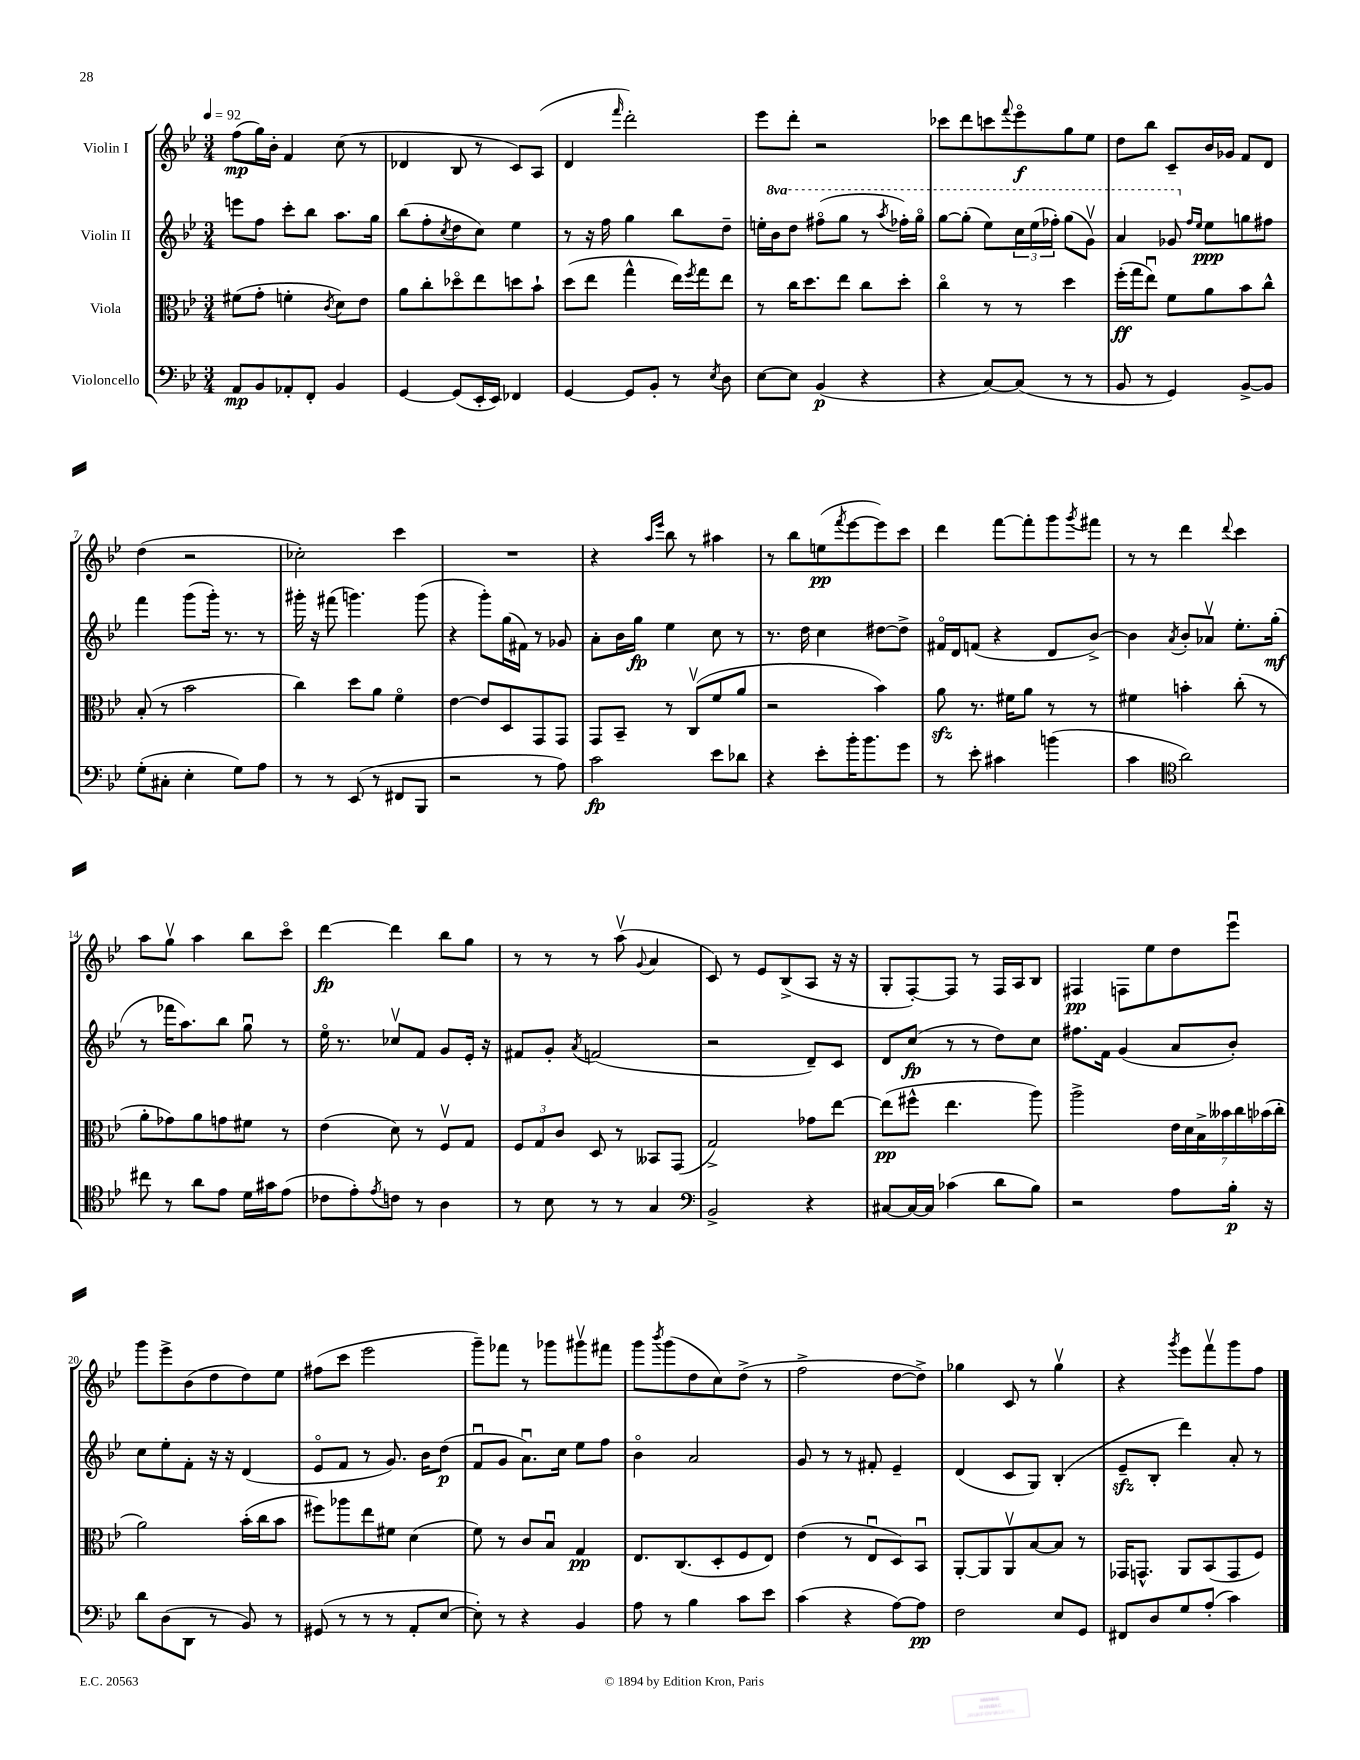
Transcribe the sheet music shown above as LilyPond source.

<<
\new StaffGroup <<
\new Staff = "s0" \with { instrumentName = "Violin I" } {
    \clef treble \key bes \major \numericTimeSignature \time 3/4 \tempo 4 = 92
    f''8\mp( g''16) bes'16-. f'4 c''8( r8 |
    des'4 bes8 r8 c'8) a8( |
    d'4 \grace { f'''16 } d'''2-.) |
    ees'''8 d'''8-. r2 |
    ces'''8 d'''8 c'''8 \appoggiatura { f'''8 } ees'''8\flageolet\f g''8 ees''8 |
    d''8 bes''8 c'8-- bes'16 ges'16 f'8 d'8 |
    d''4( r2 |
    ces''2-.) c'''4 |
    R2. |
    r4 \grace { a''16 ees'''16 } bes''8 r8 ais''4 |
    r8 bes''8 e''8\pp( \acciaccatura { f'''8 } ees'''8~ ees'''8) c'''8 |
    d'''4 f'''8~ f'''8-. g'''8 \acciaccatura { g'''8 } fis'''8 |
    r8 r8 d'''4 \appoggiatura { d'''8 } c'''4 |
    a''8 g''8\upbow a''4 bes''8 c'''8\flageolet |
    d'''4~\fp d'''4 bes''8 g''8 |
    r8 r8 r8 a''8\upbow( \appoggiatura { g'8 } a'4 |
    c'8) r8 ees'8 bes8->( a8 r16 r16 |
    g8-. f8~-.) f8 r8 f16 a16 bes8 |
    fis4\pp f8 ees''8 d''8 ees'''8\downbow |
    g'''8 ees'''8-> bes'8( d''8 d''8) ees''8 |
    fis''8( c'''8 ees'''2 |
    g'''8--) fes'''8 r8 ges'''8 gis'''8\upbow fis'''8 |
    g'''8 \acciaccatura { bes'''8 } g'''8( d''8 c''8) d''8->( r8 |
    f''2-> d''8~ d''8->) |
    ges''4 c'8 r8 ges''4\upbow |
    r4 \acciaccatura { g'''8 } ees'''8 f'''8\upbow g'''8 f''8 \bar "|." |
}
\new Staff = "s1" \with { instrumentName = "Violin II" } {
    \clef treble \key bes \major \numericTimeSignature \time 3/4 \set Staff.ottavationMarkups = #ottavation-simple-ordinals
    e'''8 f''8 c'''8-. bes''8 a''8. g''16 |
    bes''8( f''8-. \acciaccatura { c''8 } d''8 c''8) ees''4 |
    r8 r16 f''16 g''4 bes''8 d''8-- |
    e''16-. \ottava #1 bes''16 d'''8 fis'''8\flageolet( g'''8 r8 \acciaccatura { a'''8 } fes'''16-.) g'''16\flageolet |
    g'''8~ g'''8-.( ees'''8) \tuplet 3/2 { c'''16 ees'''16( fes'''16-.) } g'''8( g''8\upbow) |
    a''4 ges''8 \ottava #0 \grace { f''16 ees''16 } ees''8\ppp g''8 fis''8 |
    f'''4 g'''8( g'''16-.) r8. r8 |
    gis'''16-. r16 fis'''8( g'''4.) g'''8( |
    r4 g'''8-.) g''16( fis'16) r8 ges'8 |
    a'8-. bes'16 g''16\fp ees''4 c''8 r8 |
    r8. d''16 c''4 dis''8~ dis''8-> |
    fis'16\flageolet d'16 f'8( r4 d'8 bes'8~->) |
    bes'4 \acciaccatura { a'8 } bes'8-. aes'8\upbow ees''8.-. g''16-.\mf( |
    r8 fes'''16 a''8.) bes''8 g''8\downbow r8 |
    ees''16\flageolet r8. ces''8\upbow f'8 g'8 ees'16-. r16 |
    fis'8 g'8-. \acciaccatura { a'8 } f'2( |
    r2 d'8--) c'8 |
    d'8 c''8\fp( r8 r8 d''8) c''8 |
    fis''8. f'16 g'4( a'8 bes'8-.) |
    c''8 ees''8-. f'8-. r16 r16 d'4( |
    ees'8\flageolet f'8 r8 g'8.) bes'16 d''8\p( |
    f'8\downbow g'8 a'8.\downbow) c''16 ees''8 f''8 |
    bes'4\flageolet a'2 |
    g'8 r8 r8 fis'8-. ees'4-- |
    d'4( c'8 g8) bes4-.( |
    ees'8--\sfz bes8-. d'''4) a'8-. r8 \bar "|." |
}
\new Staff = "s2" \with { instrumentName = "Viola" } {
    \clef alto \key bes \major \numericTimeSignature \time 3/4
    fis'8( g'8-. f'4-. \acciaccatura { c'8 } d'8) ees'8 |
    a'8 c''8-. des''8\flageolet ees''8 d''8 bes'8-! |
    d''8( ees''8 g''4-^ ees''16) \acciaccatura { f''8 } g''16 ees''8 |
    r8 c''16 d''8. ees''8 c''8 d''8-. |
    c''4\flageolet r8 r8 d''4 |
    f''16-.\ff( g''16 ees''8\downbow) f'8 a'8 bes'8 c''8-^ |
    bes8-.( r8 bes'2 |
    c''4) d''8 a'8 f'4\flageolet |
    ees'4~ ees'8 d8 g,8 g,8 |
    g,8 bes,8-- r8 c8\upbow( f'8 a'8 |
    r2 bes'4) |
    a'8\sfz r8. fis'16 a'8 r8 r8 |
    fis'4 b'4-. c''8-.( r8 |
    a'8-. ges'8) a'8 g'8 fis'8 r8 |
    ees'4( d'8) r8 f8\upbow g8 |
    \tuplet 3/2 { f8 g8 c'8 } d8 r8 beses,8 g,8( |
    g2->) ges'8 ees''8~ |
    ees''8\pp( fis''8-^ ees''4. a''8) |
    a''2-> \tuplet 7/4 { ees'16 d'16 bes16-> beses'16 c''16 bes'16( c''16-. } |
    a'2) bes'16-.( c''16 bes'8 |
    fis''8) aes''8 ees''8 fis'8 d'4( |
    f'8) r8 c'8 bes8\downbow g4\pp |
    ees8. c8.( d8-. f8 ees8) |
    ees'4( r8 ees8\downbow d8) bes,8\downbow |
    a,8~-. a,8 a,8\upbow bes8~ bes8 r8 |
    ges,16 g,8.-^ a,8 bes,8( g,8 f8) \bar "|." |
}
\new Staff = "s3" \with { instrumentName = "Violoncello" } {
    \clef bass \key bes \major \numericTimeSignature \time 3/4
    a,8\mp bes,8 aes,8-. f,8-. bes,4 |
    g,4~ g,8( ees,16-. ees,16) fes,4 |
    g,4~ g,8 bes,8-. r8 \acciaccatura { ees8 } d8 |
    ees8~ ees8 bes,4\p( r4 |
    r4 c8~) c8( r8 r8 |
    bes,8 r8 g,4) bes,8~-> bes,8 |
    g8-.( cis8-. ees4-. g8) a8 |
    r8 r8 ees,8( r8 fis,8 bes,,8 |
    r2 r8 a8) |
    c'2\fp ees'8 des'8 |
    r4 ees'8-. bes'16-. bes'8. g'8 |
    r8 ees'8-. cis'4 b'4( |
    c'4 \clef tenor a'2) |
    cis''8 r8 a'8 ees'8 d'16 gis'16 ees'8( |
    ces'8 ees'8-.) \acciaccatura { ees'8 } c'8 r8 a4 |
    r8 bes8 r8 r8 g4 |
    \clef bass bes,2-> r4 |
    cis8~ cis16~ cis16 ces'4( d'8 bes8) |
    r2 a8 bes16-.\p r16 |
    d'8 d8( d,8 r8 bes,8) r8 |
    gis,8( r8 r8 r8 a,8-. ees8~ |
    ees8-.) r8 r4 bes,4 |
    a8 r8 bes4 c'8 ees'8 |
    c'4( r4 a8~) a8\pp |
    f2 ees8 g,8 |
    fis,8 d8 g8 a8-.( c'4) \bar "|." |
}
>>
>>
